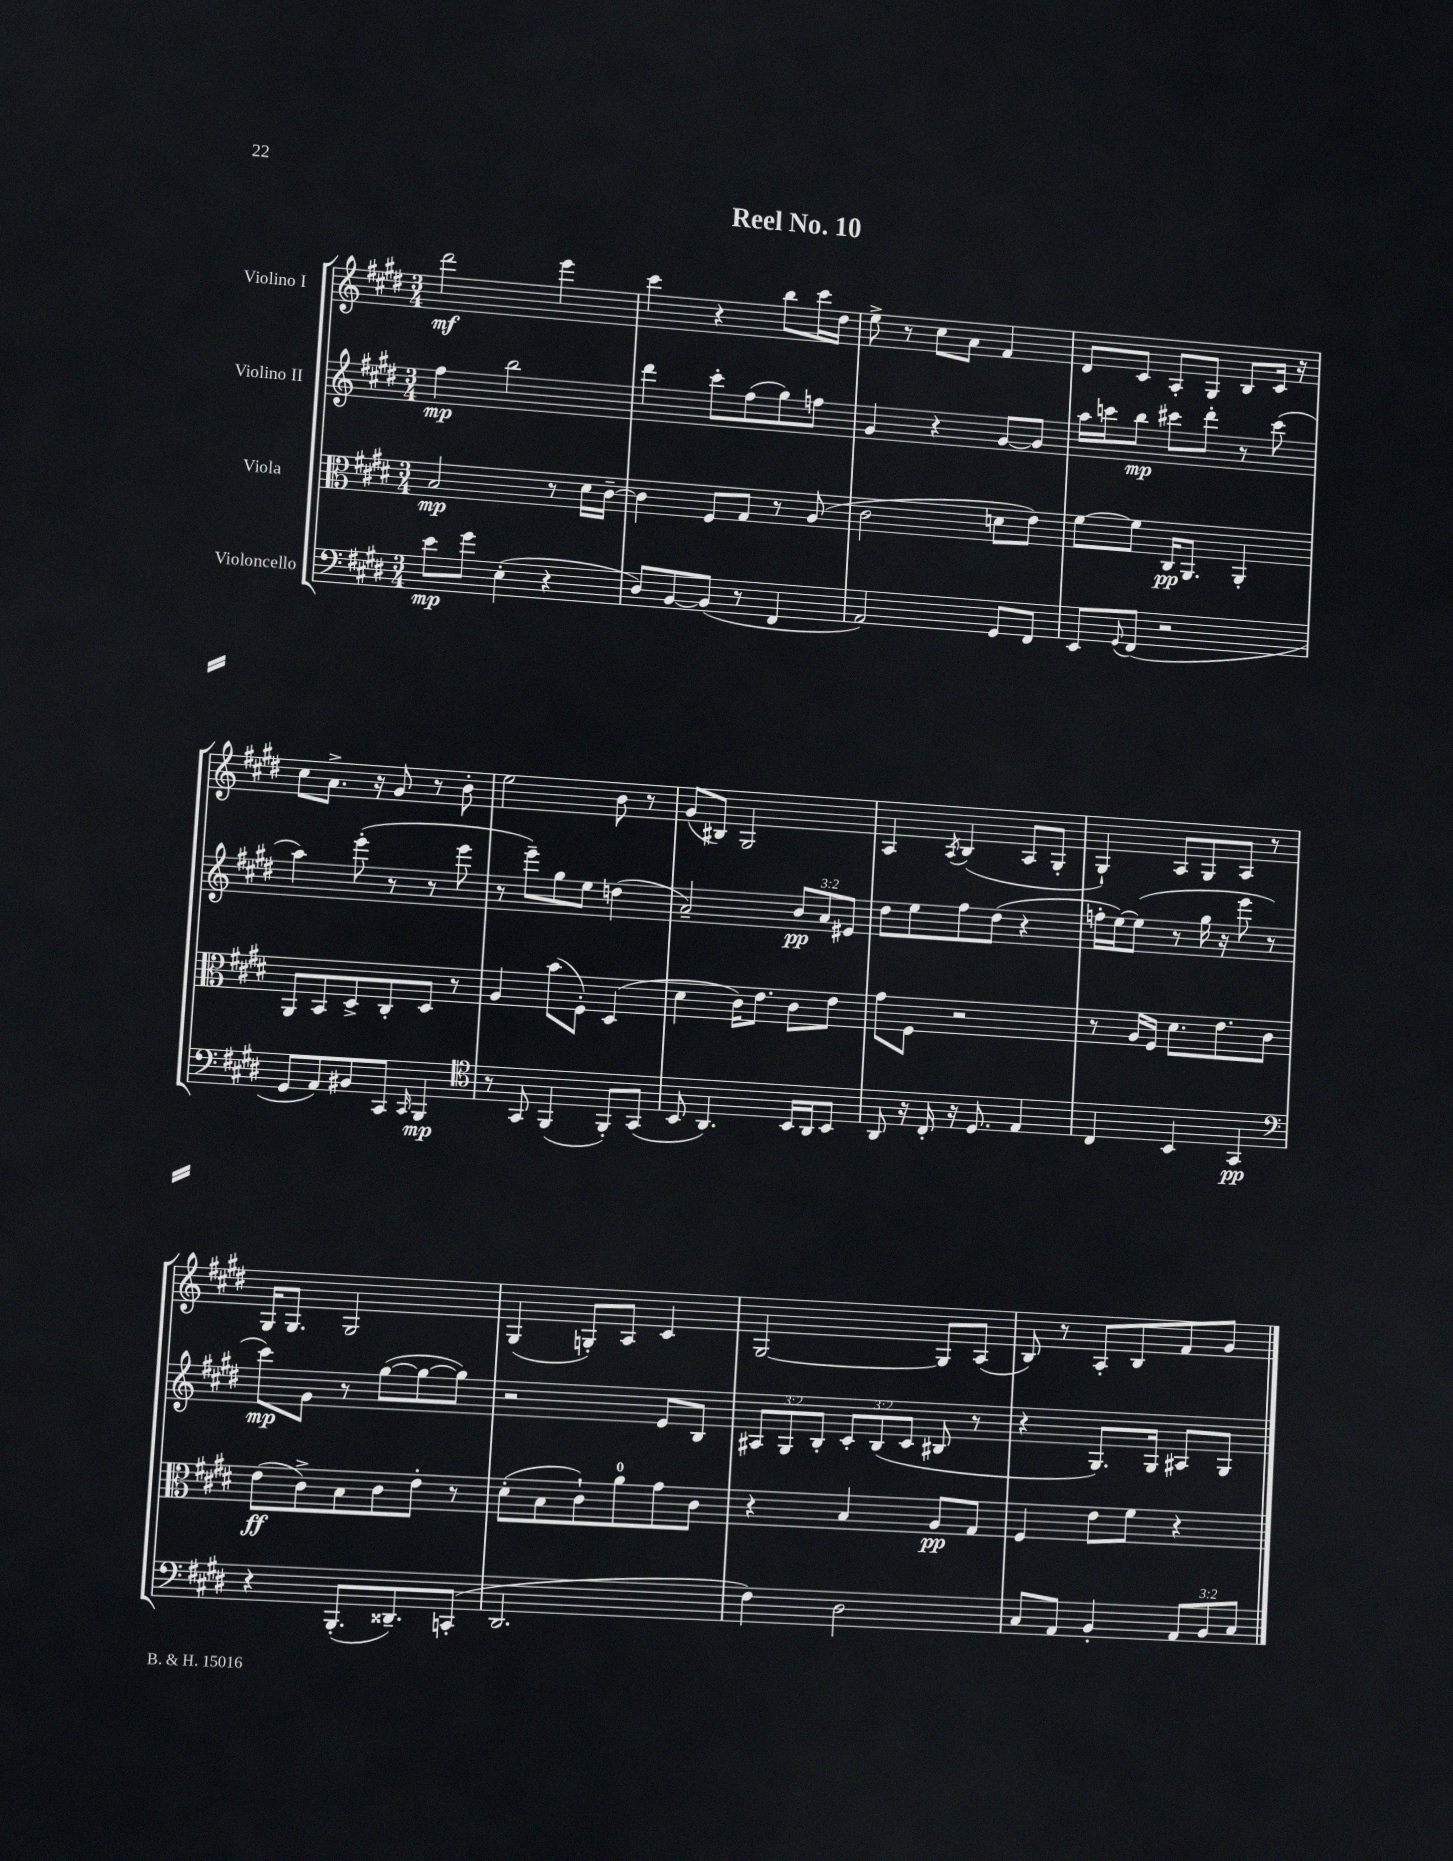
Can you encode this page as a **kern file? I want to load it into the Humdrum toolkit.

**kern	**dynam	**kern	**dynam	**kern	**dynam	**kern	**dynam
*part4	*part4	*part3	*part3	*part2	*part2	*part1	*part1
*staff4	*staff4	*staff3	*staff3	*staff2	*staff2	*staff1	*staff1
*I"Violoncello	*	*I"Viola	*	*I"Violino II	*	*I"Violino I	*
*clefF4	*	*clefC3	*	*clefG2	*	*clefG2	*
*k[f#c#g#d#]	*	*k[f#c#g#d#]	*	*k[f#c#g#d#]	*	*k[f#c#g#d#]	*
*M3/4	*	*M3/4	*	*M3/4	*	*M3/4	*
=1	=1	=1	=1	=1	=1	=1	=1
8e\L	mp	2B/	mp	4ff#\	mp	2ddd#\	mf
8g#\J	.	.	.	.	.	.	.
(4E'\	.	.	.	2bb\	.	.	.
4r	.	8r	.	.	.	4eee\	.
.	.	16d#\LL	.	.	.	.	.
.	.	[16c#~\JJ	.	.	.	.	.
=2	=2	=2	=2	=2	=2	=2	=2
8D#/L)	.	4c#\]	.	4ddd#\	.	4ccc#\	.
[8BB/	.	.	.	.	.	.	.
(8BB/J]	.	8F#/L	.	8ccc#'\L	.	4r	.
8r	.	8G#/J	.	(8ff#\	.	.	.
4FF#/	.	8r	.	8gg#\)	.	8bb\L	.
.	.	(8A/	.	8ffn\J	.	16ccc#\L	.
.	.	.	.	.	.	16dd#\JJ	.
=3	=3	=3	=3	=3	=3	=3	=3
2AA/)	.	2c#\	.	4g#/	.	8ee^\	.
.	.	.	.	.	.	8r	.
.	.	.	.	4r	.	8cc#\L	.
.	.	.	.	.	.	8a\J	.
8GG#/L	.	8dn\L	.	[8g#/L	.	4f#/	.
8FF#/J	.	8e\J)	.	8g#/J]	.	.	.
=4	=4	=4	=4	=4	=4	=4	=4
8EE/L	.	[8f#\L	.	16aa\LL	.	8d#/L	.
.	.	.	.	16cccn\J	.	.	.
8qqGG#/	.	.	.	.	.	.	.
(8FF#/J	.	8f#\J]	.	8bb\J	mp	8c#/J	.
2r	.	16C#/KL	pp	8ccc#X\L	.	8A'/L	.
.	.	8.AA/J	.	.	.	.	.
.	.	.	.	8ddd#'\J	.	8G#/J	.
.	.	4AA'/	.	8r	.	8B/L	.
.	.	.	.	(8ccc#\	.	16c#/Jk	.
.	.	.	.	.	.	16r	.
!!LO:LB:g=z
=5	=5	=5	=5	=5	=5	=5	=5
8GG#/L	.	8AA/L	.	4aa\)	.	8cc#\L	.
8AA/)	.	8BB/	.	.	.	8.a^\J	.
8BB#X/	.	8D#^/	.	(8eee'\	.	.	.
.	.	.	.	.	.	16r	.
8CC#/J	.	8C#'/	.	8r	.	8g#/	.
16qqCC#/	.	.	.	.	.	.	.
4BBB/	mp	8D#/J	.	8r	.	8r	.
.	.	8r	.	8eee\	.	8b'\	.
=6	=6	=6	=6	=6	=6	=6	=6
*clefC4	*	*	*	*	*	*	*
8r	.	4A/	.	8r	.	2ee\	.
8GG#/	.	.	.	8eee~\L)	.	.	.
(4FF#/	.	(8b\L	.	8gg#\	.	.	.
.	.	8F#'\J)	.	8ee\J	.	.	.
8FF#'/L)	.	(4D#/	.	(4ddn\	.	8b\	.
(8GG#/J	.	.	.	.	.	8r	.
=7	=7	=7	=7	=7	=7	=7	=7
8BB/	.	4d#\	.	2a~/)	.	(8g#/L	.
4.AA/)	.	.	.	.	.	8B#X/J)	.
.	.	16c#\KL)	.	.	.	2G#/	.
.	.	8.e\J	.	.	.	.	.
16BB/LL	.	8c#\L	.	12b/L	pp	.	.
16AA/J	.	.	.	.	.	.	.
.	.	.	.	12a/	.	.	.
8BB/J	.	8e\J	.	.	.	.	.
.	.	.	.	12e#X/J	.	.	.
=8	=8	=8	=8	=8	=8	=8	=8
8AA/	.	8g#\L	.	8dd#\L	.	4A/	.
16r	.	8F#\J	.	8ee\	.	.	.
16C#'/	.	.	.	.	.	.	.
.	.	.	.	.	.	8qA/	.
16r	.	2r	.	8ff#\	.	(4B/	.
8.D#/	.	.	.	.	.	.	.
.	.	.	.	(8dd#\J	.	.	.
4E/	.	.	.	4r	.	8A/L	.
.	.	.	.	.	.	8G#'/J	.
=9	=9	=9	=9	=9	=9	=9	=9
4C#/	.	8r	.	16ffn'\LL	.	4G#`/)	.
.	.	.	.	[16ee\J)	.	.	.
.	.	16A/LL	.	(8ee\J]	.	.	.
.	.	16F#/JJ	.	.	.	.	.
4BB/	.	8.d#\L	.	8r	.	8A/L	.
.	.	.	.	16gg#\	.	8G#/	.
.	.	8.e\	.	16r	.	.	.
4GG#/	pp	.	.	8eee\	.	8A/J	.
.	.	8c#\J	.	8r	.	8r	.
!!LO:LB:g=z
=10	=10	=10	=10	=10	=10	=10	=10
*clefF4	*	*	*	*	*	*	*
4r	.	(8e\L	ff	8ccc#\L)	mp	16G#/KL	.
.	.	.	.	.	.	8.G#/J	.
.	.	8c#^\)	.	8g#\J	.	.	.
(8.BBB'/L	.	8B\	.	8r	.	2G#/	.
.	.	8c#\	.	([8gg#\L	.	.	.
8.DD##X~/)	.	.	.	.	.	.	.
.	.	8e'\J	.	8gg#\_	.	.	.
(8CCn'/J	.	8r	.	8gg#\J])	.	.	.
=11	=11	=11	=11	=11	=11	=11	=11
2.DD#/	.	(8d#'\L	.	2r	.	(4G#/	.
.	.	8B\	.	.	.	.	.
.	.	8c#`\)	.	.	.	8Gn'/L)	.
.	.	8a\	.	.	.	8A/J	.
.	.	8g#\	.	8e/L	.	4c#/	.
.	.	8c#\J	.	8B/J	.	.	.
=12	=12	=12	=12	=12	=12	=12	=12
4F#\)	.	4r	.	12A#X/L	.	[2G#/	.
.	.	.	.	12G#/	.	.	.
.	.	.	.	12B'/J	.	.	.
2D#\	.	4B/	.	12c#'/L	.	.	.
.	.	.	.	(12B/	.	.	.
.	.	.	.	12c#/J	.	.	.
.	.	8A/L	pp	8B#X/	.	8G#/L]	.
.	.	8G#/J	.	8r	.	(8A/J	.
=13	=13	=13	=13	=13	=13	=13	=13
8C#/L	.	4F#/	.	4r	.	8B/)	.
8AA/J	.	.	.	.	.	8r	.
4BB'/	.	8e\L	.	8.G#/L)	.	8A'/L	.
.	.	8f#\J	.	.	.	8B/	.
.	.	.	.	16G#/Jk	.	.	.
12AA/L	.	4r	.	8A#X/L	.	8f#/	.
12BB/	.	.	.	.	.	.	.
.	.	.	.	8G#/J	.	8g#/J	.
12C#/J	.	.	.	.	.	.	.
==	==	==	==	==	==	==	==
*-	*-	*-	*-	*-	*-	*-	*-
